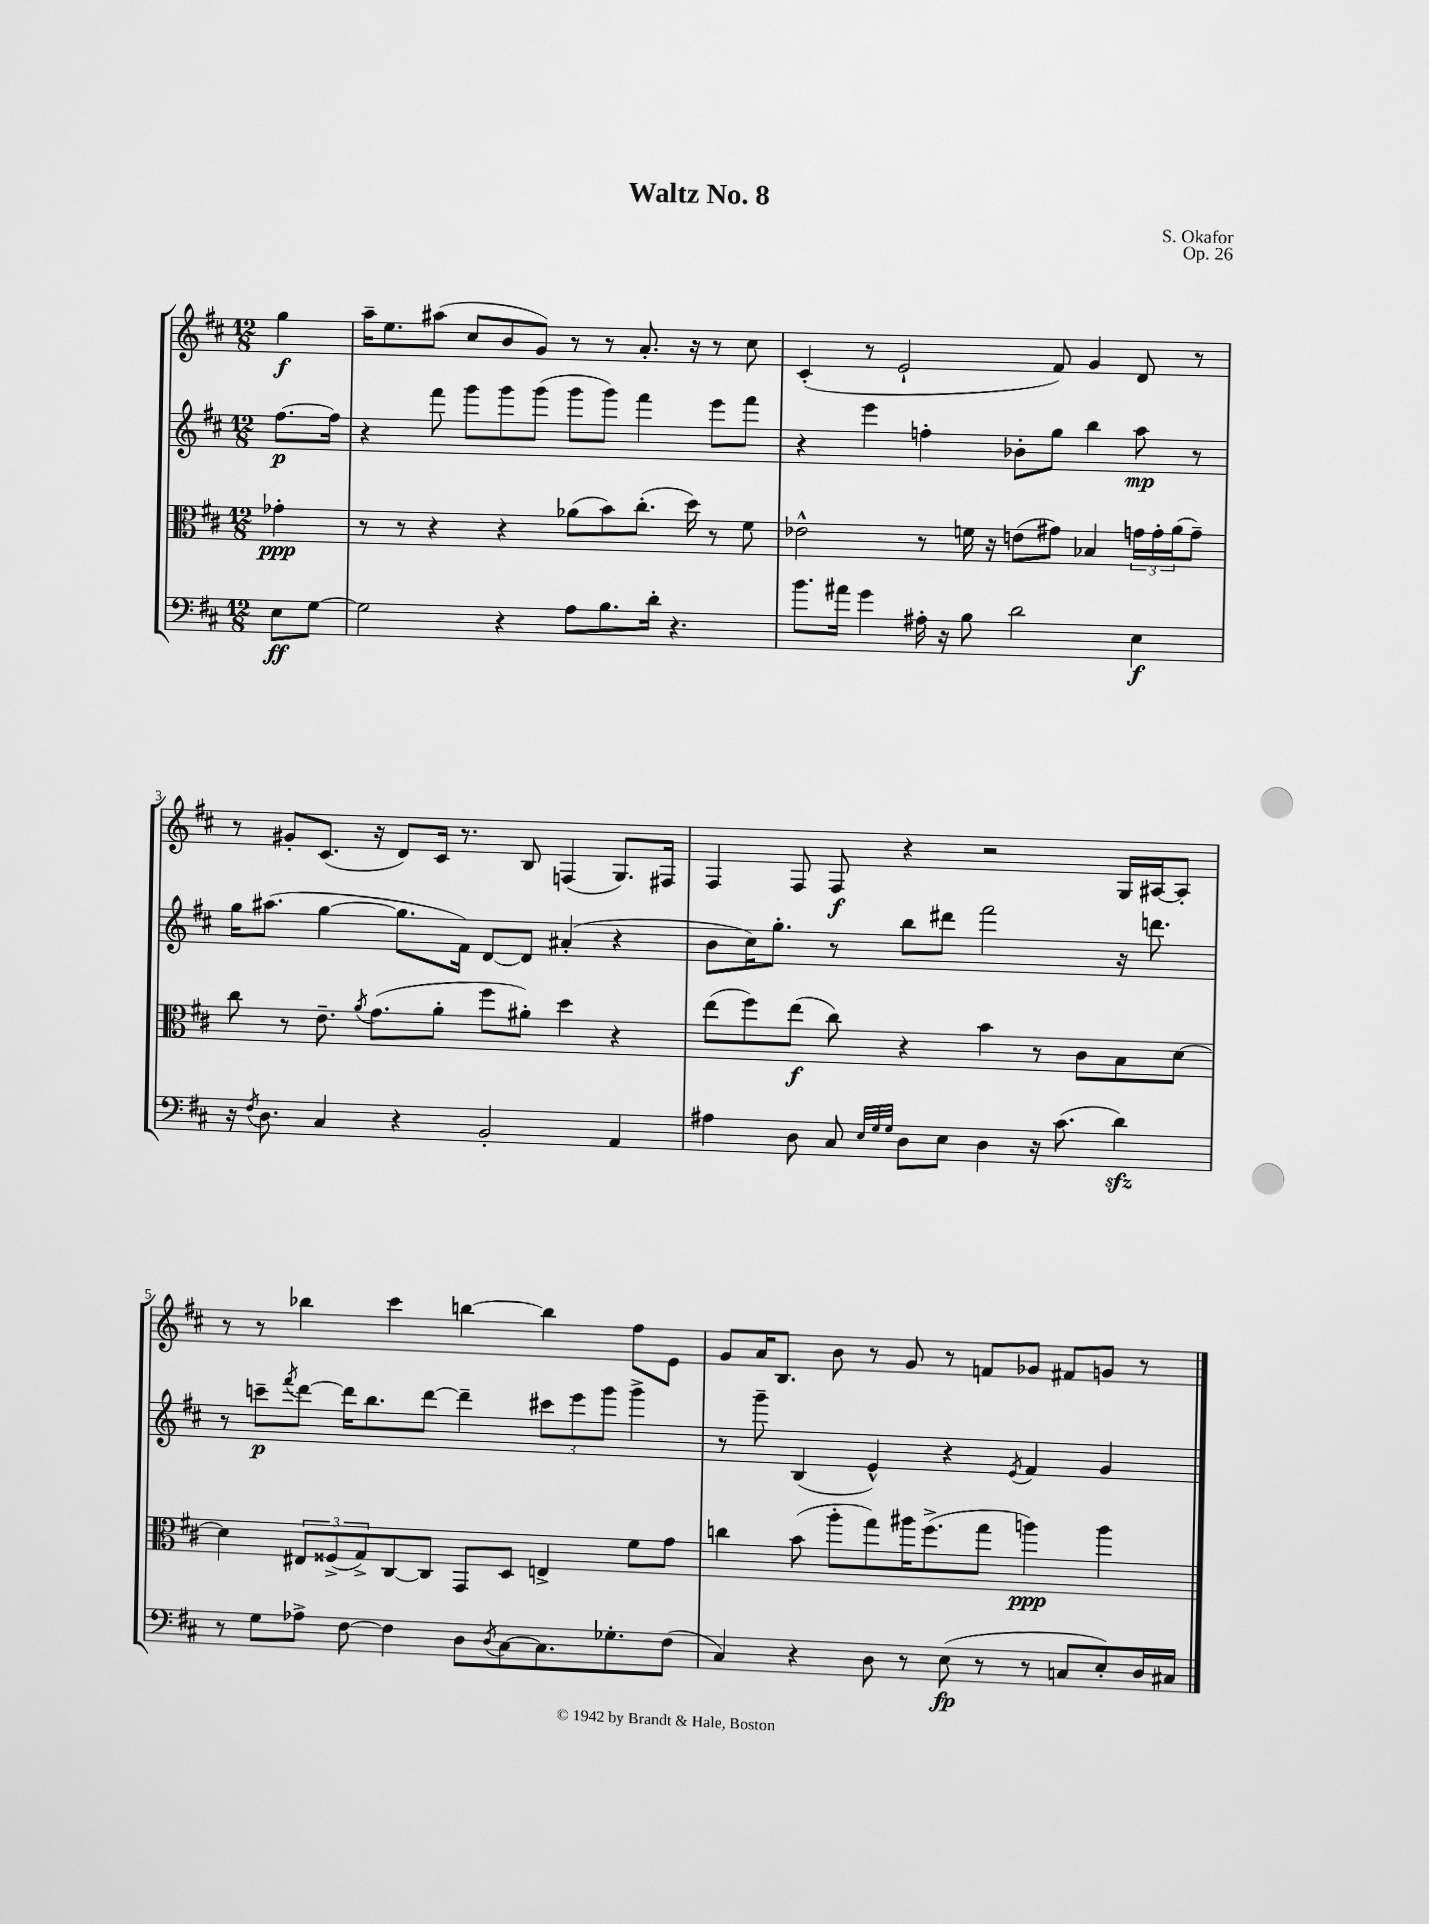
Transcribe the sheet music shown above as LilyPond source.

\header { title = "Waltz No. 8" composer = "S. Okafor" opus = "Op. 26" }
<<
\new StaffGroup <<
\new Staff = "s0" {
    \clef treble \key d \major \numericTimeSignature \time 12/8 \partial 4
    g''4\f |
    a''16-- e''8. ais''8( cis''8 b'8 g'8) r8 r8 a'8.-. r16 r8 cis''8 |
    cis'4-.( r8 e'2-! fis'8) g'4 d'8 r8 |
    r8 gis'8-. cis'8.( r16 d'8) cis'16 r8. b8 f4( g8.) fis16 |
    fis4 fis8 fis8\f r4 r2 g16 ais16~ ais8-. |
    r8 r8 bes''4 cis'''4 b''4~ b''4 fis''8 e'8 |
    g'8 a'16 b8. b'8 r8 g'8 r8 f'8 ges'8 fis'8 g'8 r8 \bar "|." |
}
\new Staff = "s1" {
    \clef treble \key d \major \numericTimeSignature \time 12/8 \partial 4
    fis''8.~\p fis''16 |
    r4 fis'''8 g'''8 g'''8 g'''8( g'''8 g'''8) fis'''4 e'''8 fis'''8 |
    r4 e'''4 f''4-. bes'8-. g''8 b''4 a''8\mp r8 |
    g''16 ais''8.( g''4~ g''8. fis'16) d'8~ d'8 ais'4-.( r4 |
    b'8 cis''16) g''8.-. r8 b''8 dis'''8 fis'''2 r16 d'''8. |
    r8 c'''8--\p \acciaccatura { fis'''8 } d'''8~ d'''16 b''8. d'''8~ d'''4-- \tuplet 3/2 { cis'''8 e'''8 g'''8 } g'''4-> |
    r8 g'''8-- b4( e'4-^) r4 \acciaccatura { e'8 } fis'4 g'4 \bar "|." |
}
\new Staff = "s2" {
    \clef alto \key d \major \numericTimeSignature \time 12/8 \partial 4
    ges'4-.\ppp |
    r8 r8 r4 r4 aes'8( b'8) cis''8.-.( d''16) r8 fis'8 |
    ees'2-^ r8 f'16 r16 e'8( gis'8) bes4 \tuplet 3/2 { g'16 g'16-. a'16( } g'8--) |
    cis''8 r8 e'8.-- \acciaccatura { a'8 } g'8.( a'8-. fis''8 ais'8-.) d''4 r4 |
    e''8( fis''8) e''8\f( cis''8) r4 b'4 r8 cis'8 b8 d'8~ |
    d'4 \tuplet 3/2 { eis8 fisis8->( g8->) } cis8~ cis8 g,8 d8 e4-> fis'8 g'8 |
    c''4 b'8( a''8-. g''8) ais''16 fis''8.->( g''8 a''4\ppp) a''4 \bar "|." |
}
\new Staff = "s3" {
    \clef bass \key d \major \numericTimeSignature \time 12/8 \partial 4
    e8\ff g8~ |
    g2 r4 a8 b8. d'16-. r4. |
    b'8. ais'16 g'4 ais16-. r16 b8 d'2 e4\f |
    r16 \acciaccatura { fis8 } d8. cis4 r4 b,2-. a,4 |
    ais4 d8 cis8 \grace { e32 g32 g32 } d8 e8 d4 r16 cis'8.( d'4\sfz) |
    r8 g8 aes8-> fis8~ fis4 d8 \acciaccatura { d8 } cis8~ cis8. ges8.-. fis8( |
    cis4) r4 d8 r8 e8\fp( r8 r8 c8 e8-.) d16 cis16 \bar "|." |
}
>>
>>
